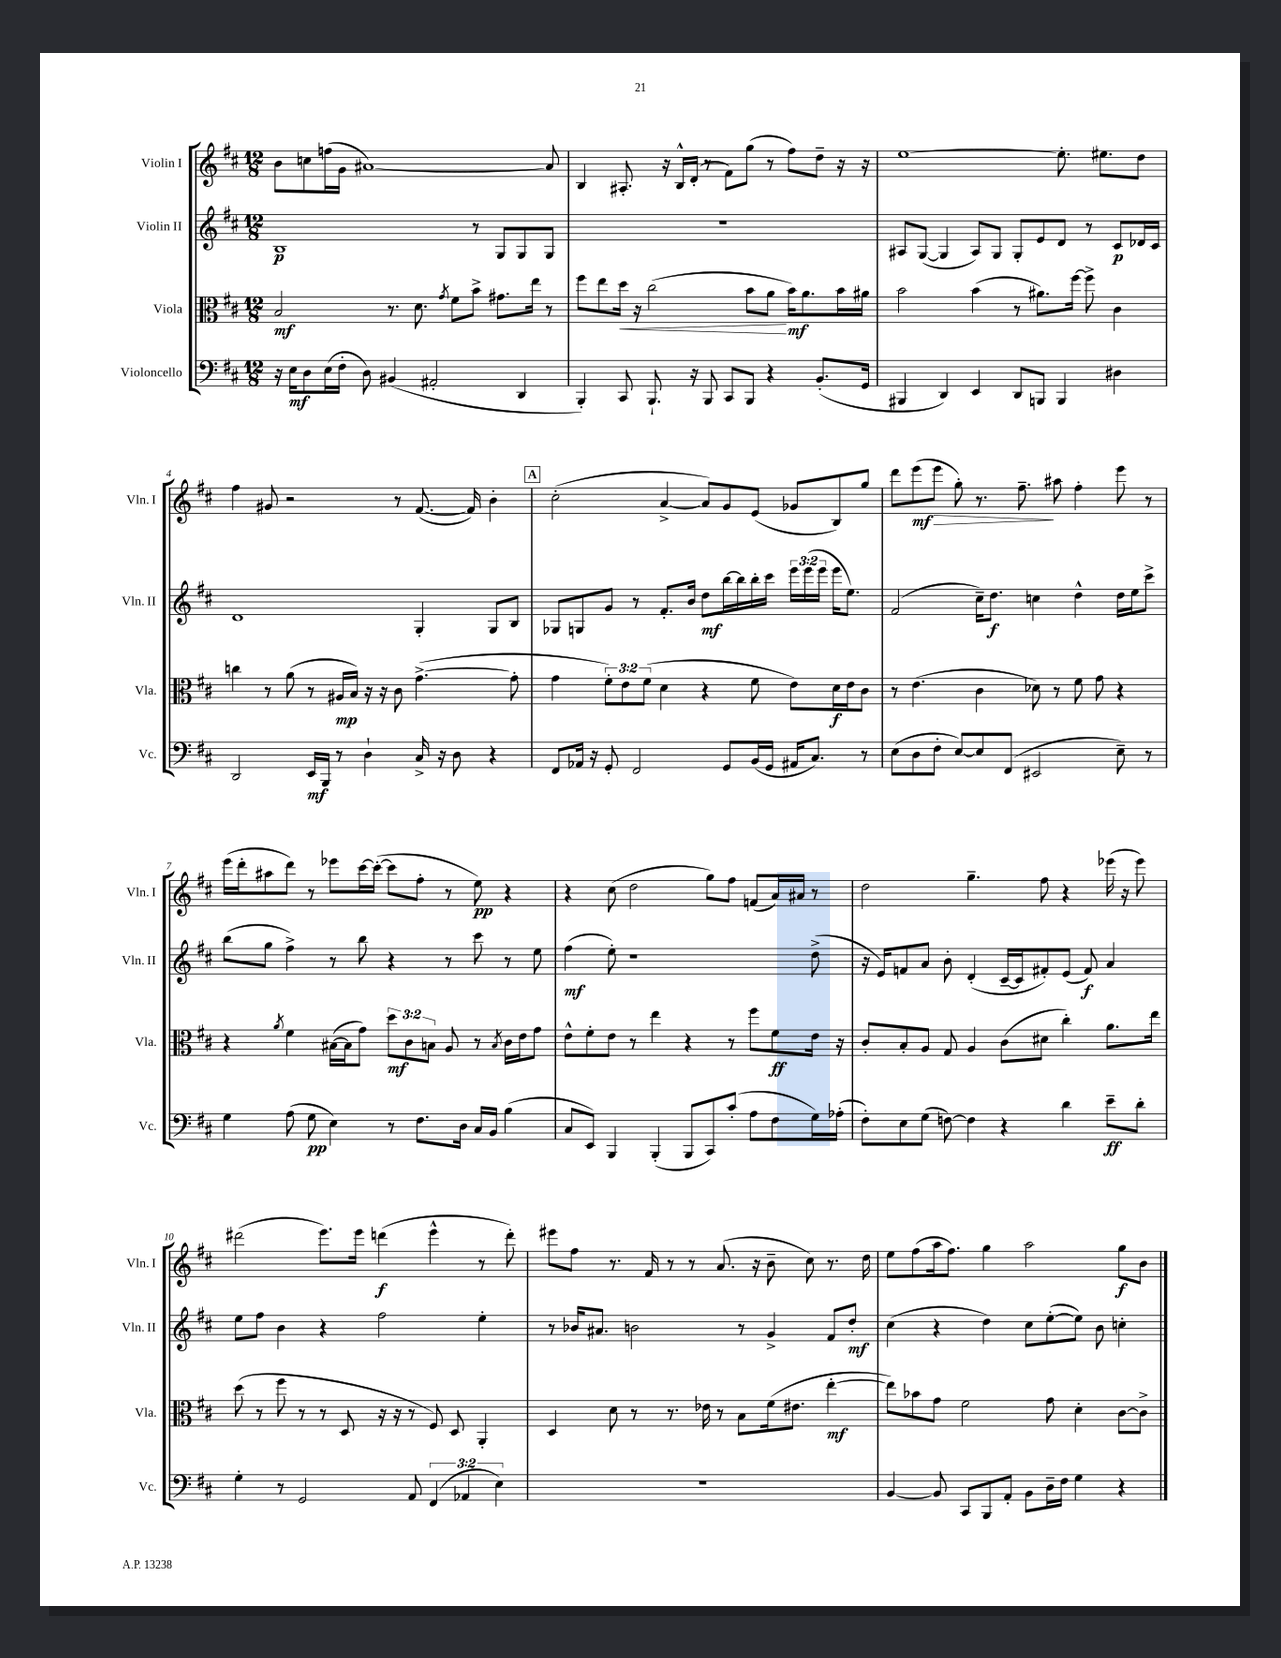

**kern	**dynam	**kern	**dynam	**kern	**dynam	**kern	**dynam
*part4	*part4	*part3	*part3	*part2	*part2	*part1	*part1
*staff4	*staff4	*staff3	*staff3	*staff2	*staff2	*staff1	*staff1
*I"Violoncello	*	*I"Viola	*	*I"Violin II	*	*I"Violin I	*
*I'Vc.	*	*I'Vla.	*	*I'Vln. II	*	*I'Vln. I	*
*clefF4	*	*clefC3	*	*clefG2	*	*clefG2	*
*k[f#c#]	*	*k[f#c#]	*	*k[f#c#]	*	*k[f#c#]	*
*M12/8	*	*M12/8	*	*M12/8	*	*M12/8	*
=1	=1	=1	=1	=1	=1	=1	=1
16r	.	2B/	mf	1B	p	8b\L	.
16E\KL	mf	.	.	.	.	.	.
8D\	.	.	.	.	.	8ccn\	.
(16E\L	.	.	.	.	.	(16ffn\L	.
16F#'\JJ	.	.	.	.	.	16g\JJ	.
8D\)	.	.	.	.	.	[1a#X)	.
(4BB#X/	.	8.r	.	.	.	.	.
.	.	8.d\	.	.	.	.	.
2AA#X'/	.	.	.	.	.	.	.
.	.	8qg/	.	.	.	.	.
.	.	8f#\L	.	.	.	.	.
.	.	8b^\J	.	8r	.	.	.
.	.	8.g#X\L	.	8G/L	.	.	.
4DD/	.	.	.	8G/	.	.	.
.	.	16ee\Jk	.	.	.	.	.
.	.	8r	.	8G/J	.	8a#/]	.
=2	=2	=2	=2	=2	=2	=2	=2
4BBB'/)	.	8ff#\L	.	1.r	.	4B/	.
.	.	8ee\	.	.	.	.	.
!	!	!	!LO:HP:b	!	!	!	!
8CC#/	.	16dd\Jk	<	.	.	8.A#X'/	.
.	.	16r	.	.	.	.	.
8.BBB`/	.	(2cc#\	.	.	.	.	.
.	.	.	.	.	.	16r	.
.	.	.	.	.	.	16B^^/LL	.
16r	.	.	.	.	.	(16d'/JJ	.
8BBB/	.	.	.	.	.	8r	.
8CC#/L	.	.	.	.	.	8f#\L)	.
8BBB/J	.	8b\L	.	.	.	(8gg\J	.
4r	.	8a\J	.	.	.	8r	.
.	.	16b\KL)	[ mf	.	.	8ff#\L)	.
.	.	8.a\	.	.	.	.	.
(8.BB'/L	.	.	.	.	.	8dd~\J	.
.	.	16b\L	.	.	.	16r	.
16GG/Jk	.	16a#X\JJ	.	.	.	16r	.
=3	=3	=3	=3	=3	=3	=3	=3
4BBB#X/	.	2b\	.	8A#X/L	.	[1ee	.
.	.	.	.	([8G/J	.	.	.
4DD/)	.	.	.	4G/]	.	.	.
4EE/	.	(4b\	.	8A#/L)	.	.	.
.	.	.	.	8G/J	.	.	.
8DD/L	.	8r	.	8G'/L	.	.	.
8BBBn/J	.	8.a#X\L)	.	8e/	.	.	.
4BBB/	.	.	.	8d/J	.	8.ee'\]	.
.	.	[16ff#\Jk	.	.	.	.	.
.	.	8ff#^\]	.	8r	.	.	.
.	.	.	.	.	.	8.ee#X\L	.
4D#X\	.	4c#\	.	8c#/L	p	.	.
.	.	.	.	16d-X/L	.	8dd\J	.
.	.	.	.	16c#/JJ	.	.	.
!!LO:LB:g=z
=4	=4	=4	=4	=4	=4	=4	=4
2DD/	.	4ccn\	.	1d	.	4ff#\	.
.	.	8r	.	.	.	8g#X/	.
.	.	(8a\	.	.	.	2r	.
16EE/LL	mf	8r	.	.	.	.	.
16BBB/JJ	.	.	.	.	.	.	.
8r	.	16A#X/LL	mp	.	.	.	.
.	.	16B/JJ)	.	.	.	.	.
4D`\	.	16r	.	.	.	.	.
.	.	16r	.	.	.	.	.
.	.	8c#\	.	.	.	8r	.
16C#^/	.	([4.g^\	.	4G'/	.	([8.f#/	.
16r	.	.	.	.	.	.	.
8D\	.	.	.	.	.	.	.
.	.	.	.	.	.	16f#/])	.
4r	.	.	.	8G/L	.	4b'\	.
.	.	8g'\]	.	8B/J	.	.	.
!!LO:REH:place=s1:t=A
=5	=5	=5	=5	=5	=5	=5	=5
8FF#/L	.	4g\	.	8G-X/L	.	(2cc#'\	.
16AA-X/Jk	.	.	.	8Gn/	.	.	.
16r	.	.	.	.	.	.	.
8GG'/	.	12f#'\L)	.	8g/J	.	.	.
.	.	12e\	.	.	.	.	.
2FF#/	.	.	.	8r	.	.	.
.	.	(12f#\J	.	.	.	.	.
.	.	4d\	.	8.f#'/L	.	[4a^/	.
.	.	.	.	16b/Jk	.	.	.
.	.	4r	.	8dd\L	mf	8a/L])	.
8GG/L	.	.	.	[16bb\L	.	8g/	.
.	.	.	.	16bb\]	.	.	.
(16BB/L	.	8f#\	.	16bb'\	.	(8e/J	.
16GG/JJ	.	.	.	16ccc#\JJ	.	.	.
16AA#X/KL	.	8e\L)	.	24eee\LL	.	8g-X/L	.
.	.	.	.	(24eee\	.	.	.
8.C#/J)	.	.	.	.	.	.	.
.	.	.	.	24eee\JJ	.	.	.
.	.	16d\L	f	16eee\KL	.	8B/)	.
.	.	16e\J	.	8.ee\J)	.	.	.
8r	.	8c#\J	.	.	.	8gg/J	.
=6	=6	=6	=6	=6	=6	=6	=6
(8E\L	.	8r	.	(2f#/	.	8ddd\L	.
8D\	.	(4.e\	.	.	.	(8eee\	mf
!	!	!	!	!	!	!	!LO:HP:b
8F#'\J	.	.	.	.	.	8eee\J	>
[8E/L)	.	.	.	.	.	8gg'\)	.
8E/]	.	4c#\	.	16cc#~\KL)	.	8.r	.
.	.	.	.	8.dd\J	f	.	.
(8FF#/J	.	.	.	.	.	.	.
.	.	.	.	.	.	8.ff#~\	.
2EE#X/	.	8d-X\)	.	4ccn\	.	.	.
.	.	8r	.	.	.	8aa#X\	]
.	.	8f#\	.	4dd^^\	.	4ff#'\	.
.	.	8g\	.	.	.	.	.
8E~\)	.	4r	.	16dd\LL	.	8eee\	.
.	.	.	.	16ee\J	.	.	.
8r	.	.	.	8ccc#^\J	.	8r	.
!!LO:LB:g=z
=7	=7	=7	=7	=7	=7	=7	=7
4G\	.	4r	.	(8bb\L	.	(16eee\LL	.
.	.	.	.	.	.	16ddd'\J	.
.	.	.	.	8gg\J	.	8aa#X\	.
.	.	8qa/	.	.	.	.	.
(8A\	.	4f#\	.	4ff#^\)	.	8ddd\J)	.
8G\	pp	.	.	.	.	8r	.
4E\)	.	([16B#X\LL	.	8r	.	8eee-X\L	.
.	.	16B#\J]	.	.	.	.	.
.	.	8g\J)	.	8bb\	.	[16ccc#\L	.
.	.	.	.	.	.	(16ccc#'\JJ_	.
8r	.	12dd\L	mf	4r	.	8ccc#\L]	.
.	.	12c#\	.	.	.	.	.
8.F#\L	.	.	.	.	.	8ff#'\J	.
.	.	12Bn\J	.	.	.	.	.
.	.	8A/	.	8r	.	8r	.
16D\Jk	.	.	.	.	.	.	.
16C#/LL	.	8r	.	8ccc#\	.	8ee\)	pp
16BB/JJ	.	.	.	.	.	.	.
.	.	8qB/	.	.	.	.	.
(4B\	.	16c#\LL	.	8r	.	4r	.
.	.	16e\J	.	.	.	.	.
.	.	8g\J	.	8ee\	.	.	.
=8	=8	=8	=8	=8	=8	=8	=8
8C#/L	.	8e^^\L	.	(4ff#\	mf	4r	.
8EE/J)	.	8f#'\	.	.	.	.	.
4BBB/	.	8e\J	.	8ee'\)	.	(8cc#\	.
.	.	8r	.	1r	.	2dd\	.
(4BBB'/	.	4ee\	.	.	.	.	.
8BBB/L	.	4r	.	.	.	.	.
8CC#/)	.	.	.	.	.	8gg\L)	.
(8c#'/J	.	8r	.	.	.	8ff#\J	.
8A\L	.	8ff#\L	.	.	.	(8fn/L	.
8F#\	.	8f#\	ff	.	.	16a/L)	.
.	.	.	.	.	.	16a#X/JJ	.
16G\L)	.	16e\Jk	.	(8dd^\	.	8r	.
(16A-X'\JJ	.	16r	.	.	.	.	.
=9	=9	=9	=9	=9	=9	=9	=9
8F#'\L)	.	8c#'/L	.	16r	.	2dd\	.
.	.	.	.	16e/KL)	.	.	.
8E\	.	8B'/	.	8fn/	.	.	.
(8G\J	.	8A/J	.	8a/J	.	.	.
[8Fn\)	.	8G/	.	8b'\	.	.	.
4F\]	.	4A/	.	(4d'/	.	4.gg~\	.
4r	.	(8c#\L	.	[16c#~/LL	.	.	.
.	.	.	.	16c#/J]	.	.	.
.	.	8d#X\J	.	8f#X'/)	.	8ff#\	.
4d\	.	4cc#'\)	.	(8e/J	.	4r	.
.	.	.	.	8f#/)	f	.	.
8e~\L	ff	8.a\L	.	4a/	.	(16eee-X\	.
.	.	.	.	.	.	16r	.
8d'\J	.	.	.	.	.	8eee-\)	.
.	.	16ee\Jk	.	.	.	.	.
!!LO:LB:g=z
=10	=10	=10	=10	=10	=10	=10	=10
4G'\	.	(8dd\	.	8ee\L	.	(2ddd#X\	.
.	.	8r	.	8ff#\J	.	.	.
8r	.	8ff#\	.	4b\	.	.	.
2GG/	.	8r	.	.	.	.	.
.	.	8r	.	4r	.	8.eee\L)	.
.	.	8D/	.	.	.	.	.
.	.	.	.	.	.	16eee\Jk	.
.	.	16r	.	2ff#\	.	(4dddn\	f
.	.	16r	.	.	.	.	.
8AA/	.	8r	.	.	.	.	.
(6FF#/	.	8F#/)	.	.	.	4eee^^\	.
.	.	8D/	.	.	.	.	.
6AA-X/	.	.	.	.	.	.	.
.	.	4AA'/	.	4ee'\	.	8r	.
6E\)	.	.	.	.	.	.	.
.	.	.	.	.	.	8ddd'\)	.
=11	=11	=11	=11	=11	=11	=11	=11
1.r	.	4D/	.	8r	.	8eee#X\L	.
.	.	.	.	16b-X/KL	.	8ff#\J	.
.	.	.	.	8.a#X/J	.	.	.
.	.	8d\	.	.	.	8.r	.
.	.	8r	.	2bn\	.	.	.
.	.	.	.	.	.	16f#/	.
.	.	8.r	.	.	.	8r	.
.	.	.	.	.	.	8r	.
.	.	16e-X\	.	.	.	.	.
.	.	8r	.	.	.	(8.a/	.
.	.	8B\L	.	8r	.	.	.
.	.	.	.	.	.	16r	.
.	.	(16f#\k	.	4g^/	.	8b~\	.
.	.	8.e#X\J	.	.	.	.	.
.	.	.	.	.	.	8cc#\)	.
.	.	[4ee'\	mf	8f#/L	.	8.r	.
.	.	.	.	8dd'/J	mf	.	.
.	.	.	.	.	.	16dd\	.
=12	=12	=12	=12	=12	=12	=12	=12
[4BB/	.	8ee\L])	.	(4cc#\	.	8ee\L	.
.	.	8b-X\	.	.	.	(8ff#\	.
8BB/]	.	8g\J	.	4r	.	16aa\k	.
.	.	.	.	.	.	8.ff#\J)	.
8CC#/L	.	2f#\	.	.	.	.	.
8BBB/	.	.	.	4dd\)	.	4gg\	.
8AA'/J	.	.	.	.	.	.	.
8BB\L	.	.	.	8cc#\L	.	2aa\	.
16D~\L	.	8g\	.	([8ee'\	.	.	.
16F#\JJ	.	.	.	.	.	.	.
4G\	.	4d'\	.	8ee\J])	.	.	.
.	.	.	.	8b\	.	.	.
4r	.	[8c#\L	.	4ccn'\	.	8gg\L	f
.	.	8c#^\J]	.	.	.	8b\J	.
==	==	==	==	==	==	==	==
*-	*-	*-	*-	*-	*-	*-	*-
